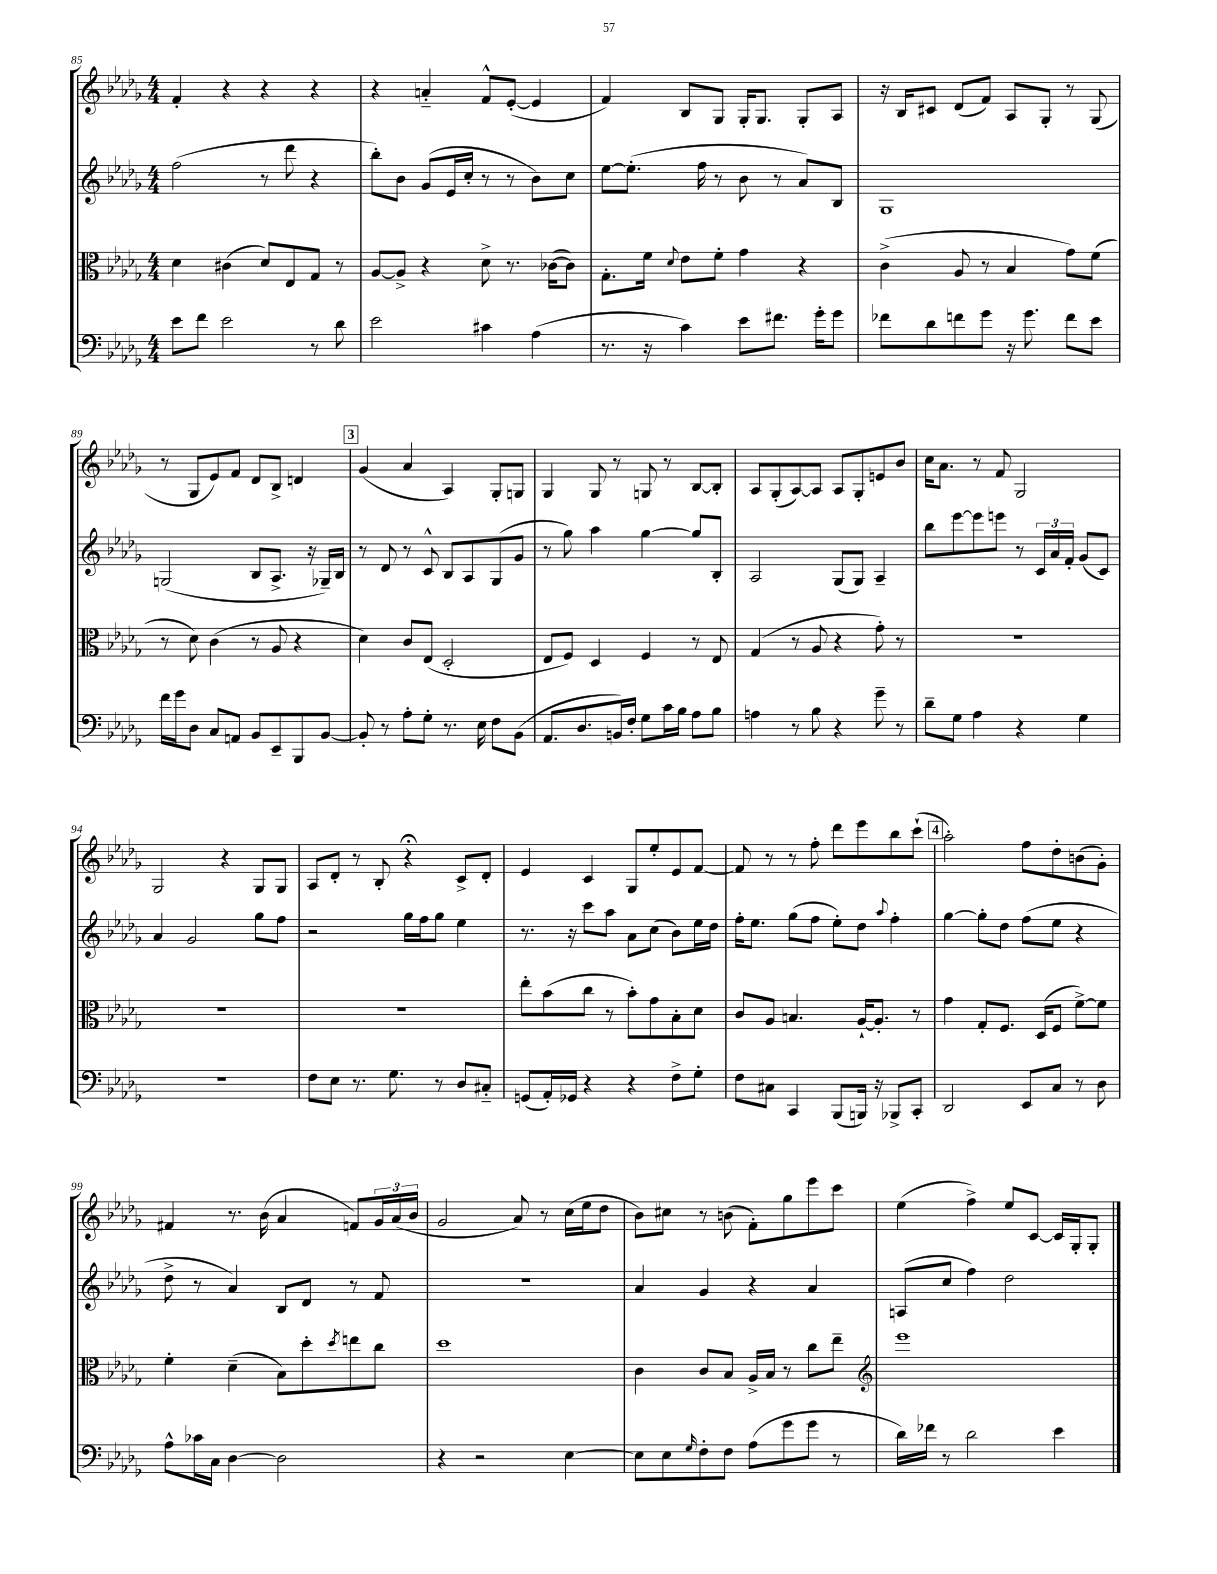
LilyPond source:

<<
\new StaffGroup <<
\new Staff = "s0" {
    \clef treble \key des \major \numericTimeSignature \time 4/4
    f'4-. r4 r4 r4 |
    r4 a'4-_ f'8-^ ees'8~-.( ees'4 |
    f'4) bes8 ges8 ges16-. ges8. ges8-. aes8 |
    r16 bes16 cis'8 des'8( f'8) aes8 ges8-. r8 ges8( |
    r8 ges8 ees'8) f'8 des'8 bes8-> d'4 |
    \mark \markup { \box "3" } ges'4( aes'4 aes4) ges8-. g8 |
    ges4 ges8 r8 g8 r8 bes8~ bes8-. |
    aes8 ges8-.( aes8~) aes8 aes8 ges8-. e'8 bes'8 |
    c''16 aes'8. r8 f'8 ges2 |
    ges2 r4 ges8 ges8 |
    aes8 des'8-. r8 bes8-. r4\fermata c'8-> des'8-. |
    ees'4 c'4 ges8 ees''8-. ees'8 f'8~ |
    f'8 r8 r8 f''8-. des'''8 ees'''8 bes''8 c'''8-!( |
    \mark \markup { \box "4" } aes''2-.) f''8 des''8-. b'8( ges'8-.) |
    fis'4 r8. bes'16( aes'4 f'8) \tuplet 3/2 { ges'16 aes'16( bes'16 } |
    ges'2 aes'8) r8 c''16( ees''16 des''8 |
    bes'8) cis''8 r8 b'8( f'8-.) ges''8 ees'''8 c'''8 |
    ees''4( f''4->) ees''8 c'8~ c'16 ges16-. ges8-. \bar "|." |
}
\new Staff = "s1" {
    \clef treble \key des \major \numericTimeSignature \time 4/4
    f''2( r8 des'''8 r4 |
    bes''8-.) bes'8 ges'8( ees'16 c''16-. r8 r8 bes'8) c''8 |
    ees''8~ ees''8.-.( f''16 r8 bes'8 r8 aes'8) bes8 |
    ges1 |
    g2( bes8 aes8.-> r16 ges16--) bes16 |
    \mark \markup { \box "3" } r8 des'8 r8 c'8-^ bes8 aes8 ges8( ges'8 |
    r8 ges''8) aes''4 ges''4~ ges''8 bes8-. |
    aes2 ges8( ges8) aes4-- |
    bes''8 ees'''8~ ees'''8 e'''8 r8 \tuplet 3/2 { c'16 aes'16 f'16-. } ges'8( c'8) |
    aes'4 ges'2 ges''8 f''8 |
    r2 ges''16 f''16 ges''8 ees''4 |
    r8. r16 c'''8 aes''8 aes'8 c''8( bes'8) ees''16 des''16 |
    f''16-. ees''8. ges''8( f''8 ees''8-.) des''8 \appoggiatura { aes''8 } f''4-. |
    \mark \markup { \box "4" } ges''4~ ges''8-. des''8 f''8( ees''8 r4 |
    des''8-> r8 aes'4) bes8 des'8 r8 f'8 |
    R1 |
    aes'4 ges'4 r4 aes'4 |
    a8( c''8 f''4) des''2 \bar "|." |
}
\new Staff = "s2" {
    \clef alto \key des \major \numericTimeSignature \time 4/4
    des'4 cis'4( des'8) ees8 ges8 r8 |
    aes8~ aes8-> r4 des'8-> r8. ces'16~( ces'8) |
    ges8.-. f'16 \appoggiatura { des'8 } ees'8 f'8-. ges'4 r4 |
    c'4->( aes8 r8 bes4 ges'8) f'8( |
    r8 des'8) c'4( r8 aes8 r4 |
    \mark \markup { \box "3" } des'4) c'8 ees8( des2-. |
    ees8 f8) des4 f4 r8 ees8 |
    ges4( r8 aes8 r4 ges'8-.) r8 |
    R1 |
    R1 |
    R1 |
    ees''8-. bes'8( c''8 r8 bes'8-.) ges'8 bes8-. des'8 |
    c'8 aes8 b4. aes16~-! aes8.-. r8 |
    \mark \markup { \box "4" } ges'4 ges8-. f8. des16( f8 f'8~->) f'8 |
    f'4-. des'4--( bes8) des''8-. \acciaccatura { des''8 } e''8 c''8 |
    des''1 |
    c'4 c'8 bes8 aes16-> bes16 r8 c''8 ees''8-- |
    \clef treble ees'''1 \bar "|." |
}
\new Staff = "s3" {
    \clef bass \key des \major \numericTimeSignature \time 4/4
    ees'8 f'8 ees'2 r8 des'8 |
    ees'2 cis'4 aes4( |
    r8. r16 c'4) ees'8 fis'8. ges'16-. ges'8 |
    fes'8 des'8 f'8 ges'8 r16 ges'8. f'8 ees'8 |
    f'16 ges'16 des8 c8 a,8 bes,8 ees,8-- bes,,8 bes,8~ |
    \mark \markup { \box "3" } bes,8-. r8 aes8-. ges8-. r8. ees16 f8 bes,8( |
    aes,8. des8. b,16) f16-. ges8 c'16 bes16 aes8 bes8 |
    a4 r8 bes8 r4 ges'8-- r8 |
    des'8-- ges8 aes4 r4 ges4 |
    R1 |
    f8 ees8 r8. ges8. r8 des8 cis8-_ |
    g,8( aes,16-.) ges,16 r4 r4 f8-> ges8-. |
    f8 cis8 c,4 bes,,8( b,,16) r16 bes,,8-> c,8-. |
    \mark \markup { \box "4" } des,2 ees,8 c8 r8 des8 |
    aes8-^ ces'16 c16 des4~ des2 |
    r4 r2 ees4~ |
    ees8 ees8 \grace { ges16 } f8-. f8 aes8( ges'8 ges'8 r8 |
    des'16) fes'16 r8 des'2 ees'4 \bar "|." |
}
>>
>>
\layout { \context { \Score currentBarNumber = #85 } }
